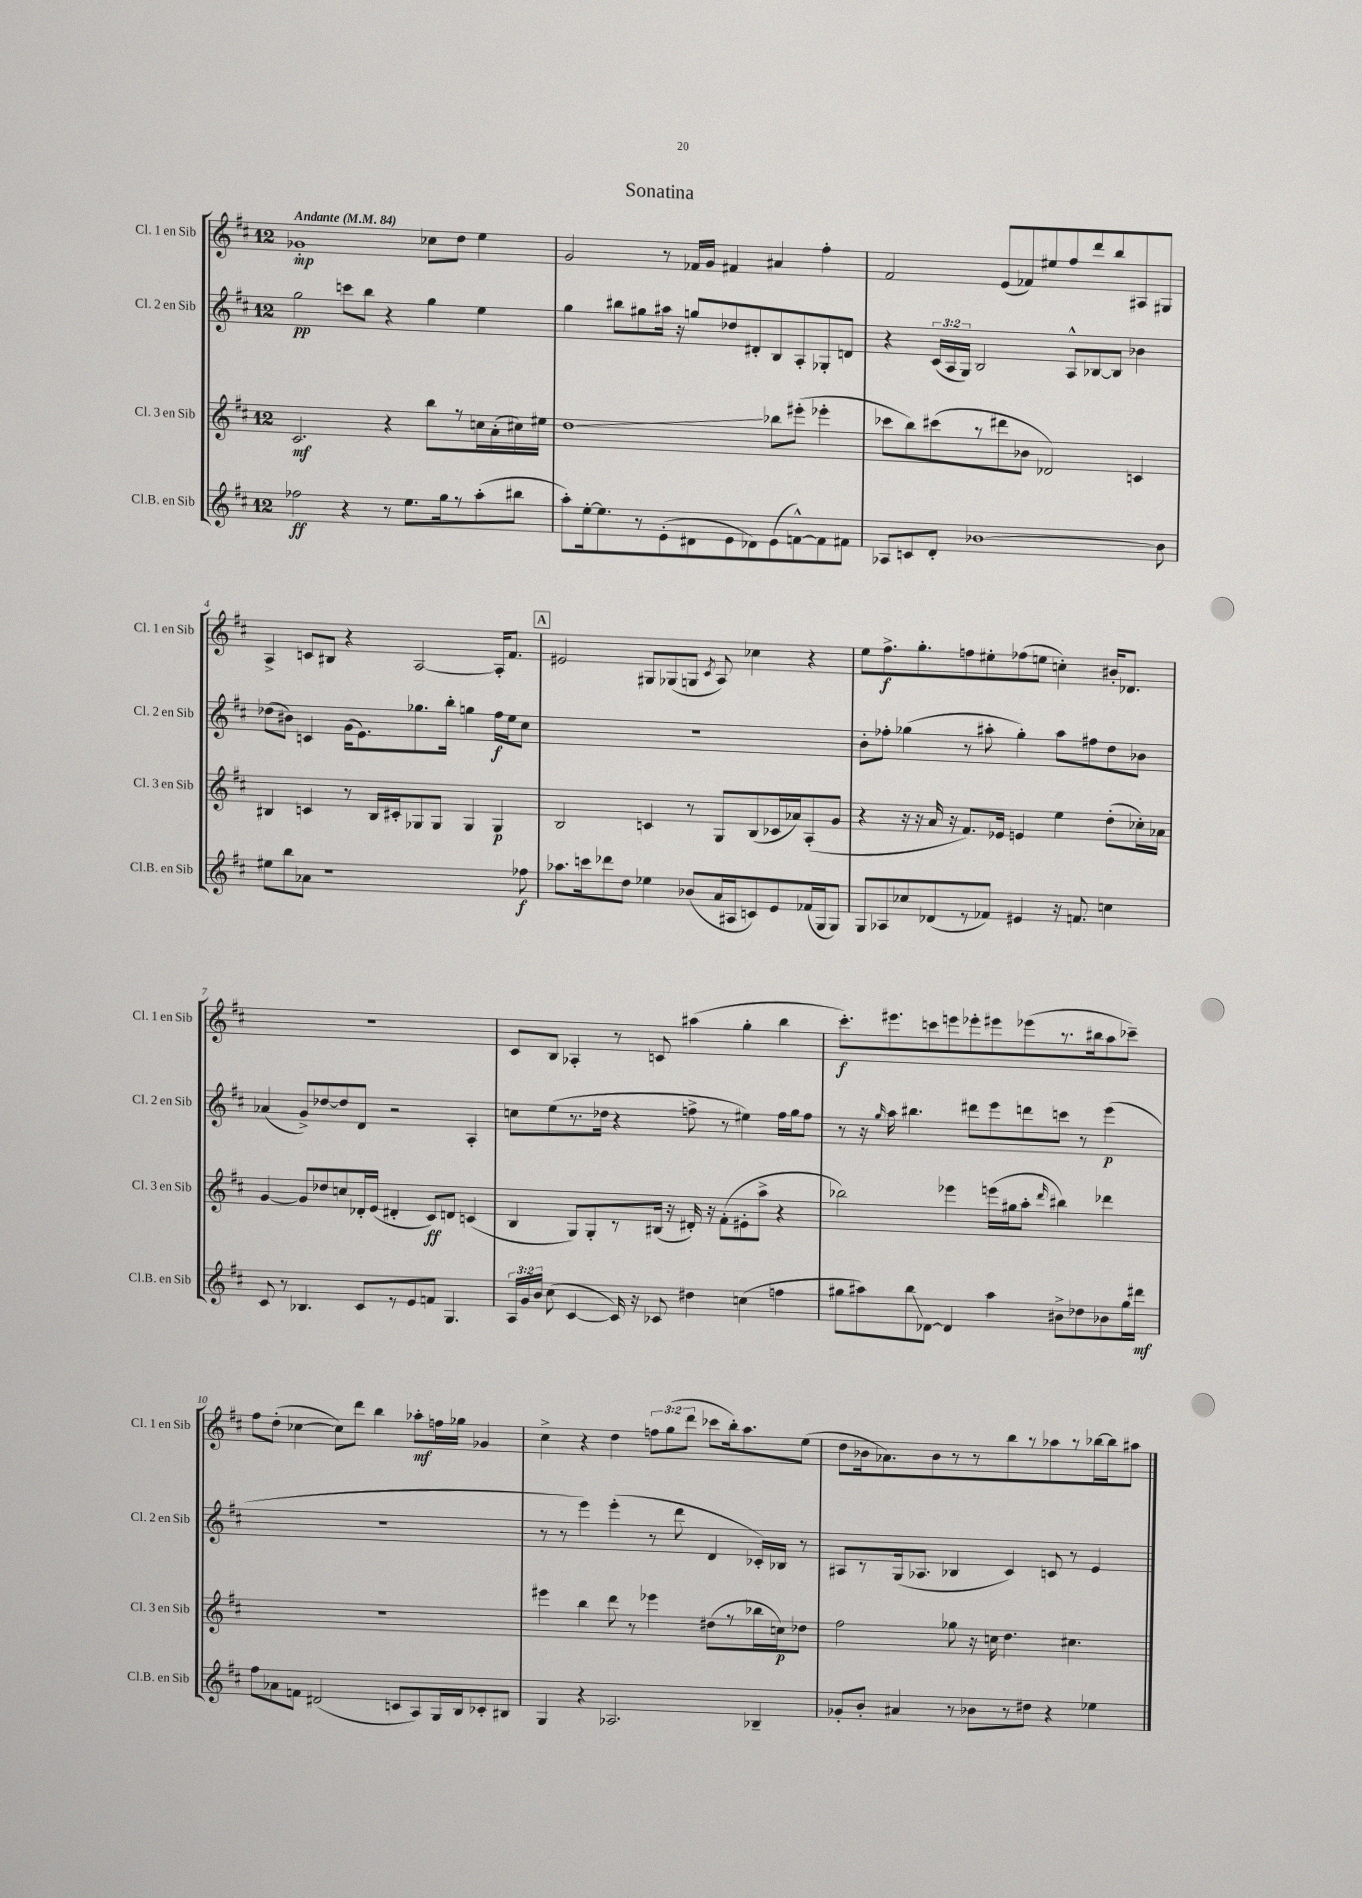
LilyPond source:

\header { title = "Sonatina" }
<<
\new StaffGroup <<
\new Staff = "s0" \with { instrumentName = "Cl. 1 en Sib" shortInstrumentName = "Cl. 1 en Sib" } {
    \clef treble \key d \major \once \override Staff.TimeSignature.style = #'single-digit \time 12/8 \override Staff.TupletNumber.text = #tuplet-number::calc-fraction-text \tempo "Andante" 4 = 84
    \autoBeamOff ges'1-.\mp ces''8[ d''8] e''4 |
    g'2 r8 fes'16[ g'16] fis'4 ais'4 fis''4-. |
    fis'2 e'8[( fes'8) eis''8 fis''8 d'''8 b''8 ais8 gis8] |
    a4-> c'8[ bis8] r4 a2~ a16[-. fis'8.] |
    \mark \markup { \box "A" } eis'2 gis8[ ges8( g8] \acciaccatura { cis'8 } a8) ces''4 r4 |
    e''8[ fis''8.->\f g''8.-. f''8 eis''8-. fes''8( e''8] c''4-.) bis'16[-. des'8.] |
    R1. |
    cis'8[ b8] aes4-. r8 c'8 ais''4( g''4-. b''4 |
    cis'''8.[-.\f) eis'''8. c'''8 e'''8 ees'''8-. eis'''8 ees'''8( r8. bis''16 a''8 ces'''8]--) |
    fis''8[ d''8]-.( ces''4~ ces''8[) d'''8] b''4 aes''8[-.\mf f''16 ges''16] ges'4 |
    cis''4-> r4 d''4 \tuplet 3/2 { f''8[ g''8( d'''8] } ces'''8[ b''16-.) a''8. e''8]( |
    d''8[ bes'16 aes'8.) bes'8 r8 r8 b''8 r8 aes''8 r8 bes''16~ bes''16 ais''8] \bar "|." |
}
\new Staff = "s1" \with { instrumentName = "Cl. 2 en Sib" shortInstrumentName = "Cl. 2 en Sib" } {
    \clef treble \key d \major \once \override Staff.TimeSignature.style = #'single-digit \time 12/8 \override Staff.TupletNumber.text = #tuplet-number::calc-fraction-text
    \autoBeamOff g''2\pp c'''8[ b''8] r4 g''4 e''4 |
    g''4 bis''8[ gis''8 ais''16] r16 g''8[ des''8 dis'8-. b8 a8-. ges8-. d'8] |
    r4 \tuplet 3/2 { cis'16[( a16 g16]) } b2 a8[-^ bes8~ bes8] bes'4 |
    des''8[( bis'8]) c'4 g'16[( e'8.) ges''8. b''16]-. g''4 fis''16[\f e''16 cis''8] |
    \mark \markup { \box "A" } R1. |
    b'8[-. fes''8]-. ges''4( r8 ais''8-. ges''4-.) ais''8[ fis''8 d''8 bes'8] |
    aes'4( g'8[->) des''8~ des''8 d'8] r2 a4-. |
    c''8[ e''8( r8. des''16] r4 f''8-> r8 eis''4) f''16[ g''16 f''8] |
    r8 r16 \grace { g''16 } a''16 bis''4. dis'''8[ e'''8 d'''8 c'''8] r8 e'''4\p( |
    R1. |
    r8 r8 e'''4) e'''4-.( r8 d'''8 d'4 ces'16[-.) bes16] r8 |
    ais8[ r8 g16( aes8.] bes4 cis'4) c'8 r8 e'4 \bar "|." |
}
\new Staff = "s2" \with { instrumentName = "Cl. 3 en Sib" shortInstrumentName = "Cl. 3 en Sib" } {
    \clef treble \key d \major \once \override Staff.TimeSignature.style = #'single-digit \time 12/8
    \autoBeamOff cis'2.\mf r4 b''8[ r8 c''16 a'16-.( cis''16) eis''16] |
    d''1\glissando bes''8[ eis'''8]-.( ees'''4-. |
    ces'''8[ b''8) cis'''8( r8 dis'''8 bes'8] des'2) c'4 |
    bis4 c'4 r8 bis16[ cis'16-. ges8 ges8] ges4 ges4\p |
    \mark \markup { \box "A" } b2 c'4 r8 g8[ b8( ces'16 aes'16) a8-.( g'8] |
    r4 r16 r16 a'16 r16 fis'8.[) ees'16] e'4 e''4 d''8[-.( ces''16-.) aes'16] |
    g'4~ g'8[ des''8 c''8 des'16-. e'16]( dis'4-. cis'8[\ff) d'8] c'4( |
    b4 g8[) g8-. r8 bis16]( r16 dis'16-.) r16 fis'8[-.( eis'8-. a''8]-> r4 |
    bes''2) ees'''4 e'''16[( gis''16 a''8]-. \grace { d'''16 } bis''4) des'''4 |
    R1. |
    eis'''4 b''4 d'''8 r8 ees'''4 dis''8[( r8 bes''16 c''16\p) des''8] |
    fis''2 ges''8 r16 c''16 d''4. cis''4. \bar "|." |
}
\new Staff = "s3" \with { instrumentName = "Cl.B. en Sib" shortInstrumentName = "Cl.B. en Sib" } {
    \clef treble \key d \major \once \override Staff.TimeSignature.style = #'single-digit \time 12/8 \override Staff.TupletNumber.text = #tuplet-number::calc-fraction-text
    \autoBeamOff fes''2\ff r4 r8 e''8.[ g''16 r8 a''8-.( bis''8] |
    a''8[-.) e''16~-. e''8. r8 e'8-.( dis'8 e'8 des'8) e'8( f'8~-^) f'8 fis'8] |
    aes8[ c'8 d'8]-. bes'1~ bes'8 |
    eis''8[ b''8 aes'8] r1 fes''8\f |
    \mark \markup { \box "A" } aes''8.[ c'''16 des'''8 d''8] ees''4 bes'8[( a'16 ais16 c'8) e'8 fes'16( g16 g8]) |
    g8[ aes8 ces''8 des'8( r8 fes'8]) eis'4 r16 f'8. c''4 |
    cis'8 r8 bes4. cis'8[ r8 e'8 f'8] g4. |
    \tuplet 3/2 { a16[ g'16 b'16] } cis''8( cis'4~ cis'16) r16 ces'8 dis''4 c''4( f''4 |
    gis''8[ ais''8) b''8\glissando des'8]~ des'4 ais''4 bis'8[-> des''8 bes'8 gis''16 dis'''16]\mf |
    fis''8[ aes'8 f'8] dis'2( c'8[ a8) g16 b16 ces'8-. bis8] |
    g4 r4 aes2. bes4-- |
    ges'8[-. b'8]-. ais'4 r8 bes'8[ r8 dis''8] r4 ees''4 \bar "|." |
}
>>
>>
